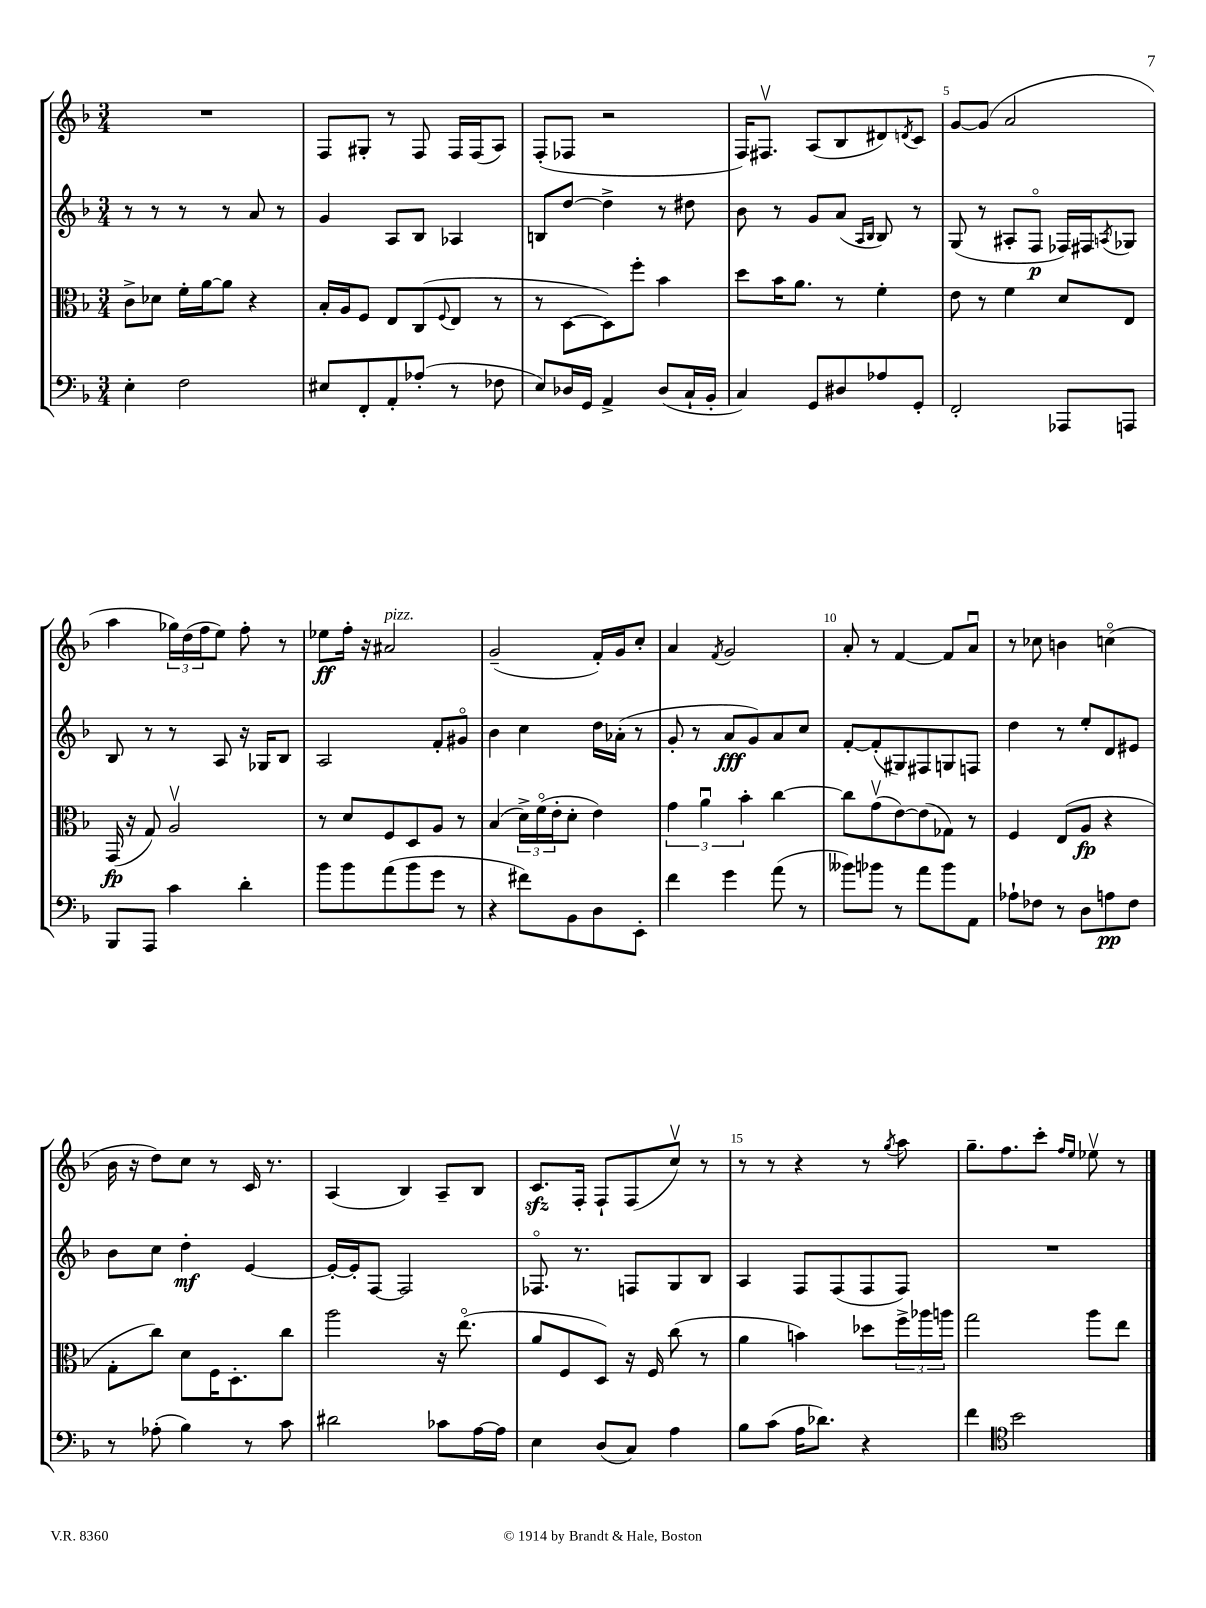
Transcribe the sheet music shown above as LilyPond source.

<<
\new StaffGroup <<
\new Staff = "s0" {
    \clef treble \key f \major \numericTimeSignature \time 3/4
    R2. |
    f8 gis8-. r8 f8 f16 f16( a8) |
    f8-.( fes8 r2 |
    f16) fis8.\upbow a8( bes8 dis'8) \acciaccatura { d'8 } c'8 |
    g'8~ g'8( a'2 |
    a''4 \tuplet 3/2 { ges''16) d''16( f''16 } e''8) f''8-. r8 |
    ees''8\ff f''16-. r16 ais'2^\markup { \italic "pizz." } |
    g'2--( f'16-.) g'16 c''8-. |
    a'4 \acciaccatura { f'8 } g'2 |
    a'8-. r8 f'4~ f'8 a'8\downbow |
    r8 ces''8 b'4 c''4\flageolet( |
    bes'16 r16 d''8) c''8 r8 c'16 r8. |
    a4( bes4) a8-- bes8 |
    c'8.\sfz f16-. f8-! f8( c''8\upbow) r8 |
    r8 r8 r4 r8 \acciaccatura { g''8 } a''8 |
    g''8.-- f''8. c'''8-. \grace { f''16 e''16 } ees''8\upbow r8 \bar "|." |
}
\new Staff = "s1" {
    \clef treble \key f \major \numericTimeSignature \time 3/4
    r8 r8 r8 r8 a'8 r8 |
    g'4 a8 bes8 aes4 |
    b8 d''8~ d''4-> r8 dis''8 |
    bes'8 r8 g'8 a'8( \grace { a16 bes16 } bes8) r8 |
    g8( r8 ais8-. f8\flageolet\p fes16) fis16 \acciaccatura { a8 } ges8 |
    bes8 r8 r8 a8 r16 ges16 bes8 |
    a2 f'8-. gis'8\flageolet |
    bes'4 c''4 d''16 aes'16-.( r8 |
    g'8-. r8 a'8\fff g'8) a'8 c''8 |
    f'8~-. f'8-.( gis8) fis8 g8 f8 |
    d''4 r8 e''8-. d'8 eis'8 |
    bes'8 c''8 d''4-.\mf e'4~ |
    e'16~-. e'16-. f8~ f2 |
    fes8.\flageolet r8. f8 g8 bes8 |
    a4 f8 f8( f8 f8) |
    R2. \bar "|." |
}
\new Staff = "s2" {
    \clef alto \key f \major \numericTimeSignature \time 3/4
    c'8-> des'8 f'16-. a'16~ a'8 r4 |
    bes16-. a16 f8 e8 c8( \appoggiatura { f8 } e8 r8 |
    r8 d8~ d8) f''8-. bes'4 |
    d''8 bes'16 a'8. r8 f'4-. |
    e'8 r8 f'4 d'8 e8 |
    g,16\fp( r16 g8) a2\upbow |
    r8 d'8 f8 d8 a8 r8 |
    bes4( \tuplet 3/2 { d'16->) f'16\flageolet( e'16-. } d'8-. e'4) |
    \tuplet 3/2 { g'4 a'4\downbow bes'4-. } c''4~ |
    c''8 g'8\upbow( e'8~) e'8( ges8) r8 |
    f4 e8( a8\fp r4 |
    g8-. c''8) d'8 f16 d8.-. c''8 |
    a''2 r16 e''8.\flageolet( |
    a'8 f8 d8) r16 f16 c''8( r8 |
    a'4 b'4) des''8 \tuplet 3/2 { f''16-> aes''16 a''16 } |
    g''2 a''8 e''8 \bar "|." |
}
\new Staff = "s3" {
    \clef bass \key f \major \numericTimeSignature \time 3/4
    e4-. f2 |
    eis8 f,8-. a,8-. aes8-.( r8 fes8 |
    e8) des16 g,16 a,4-> des8( c16-! bes,16-. |
    c4) g,8 dis8 aes8 g,8-. |
    f,2-. aes,,8 a,,8 |
    bes,,8 a,,8 c'4 d'4-. |
    bes'8 bes'8 a'8( bes'8 g'8 r8 |
    r4 fis'8) bes,8 d8 e,8-. |
    f'4 g'4 a'8( r8 |
    beses'8) bes'8 r8 a'8 bes'8 a,8 |
    aes8-! fes8 r8 d8 a8\pp fes8 |
    r8 aes8-.( bes4) r8 c'8 |
    dis'2 ces'8 a16~ a16 |
    e4 d8( c8) a4 |
    bes8 c'8( a16 des'8.) r4 |
    f'4 \clef tenor bes'2 \bar "|." |
}
>>
>>
\layout { \context { \Score \override BarNumber.break-visibility = ##(#f #t #t) barNumberVisibility = #(every-nth-bar-number-visible 5) } }
